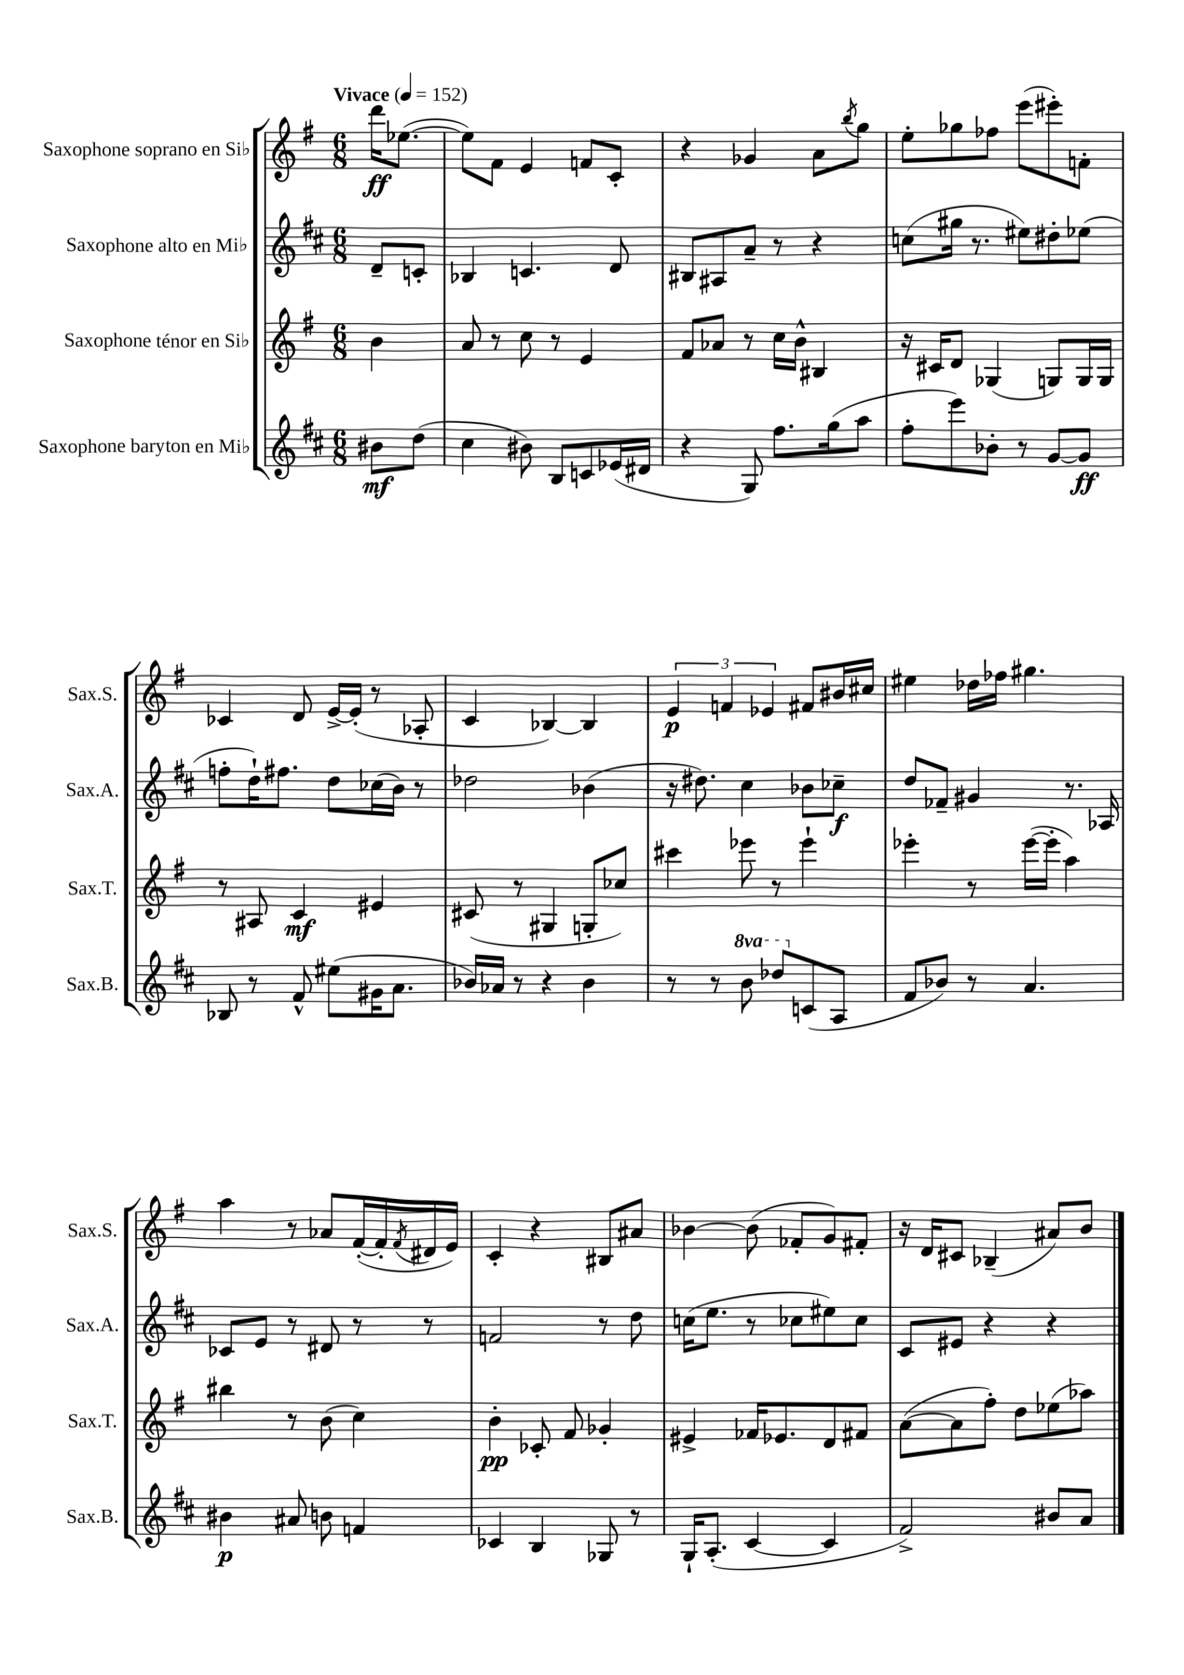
<<
\new StaffGroup <<
\new Staff = "s0" \with { instrumentName = "Saxophone soprano en Sib" shortInstrumentName = "Sax.S." } {
    \clef treble \key g \major \numericTimeSignature \time 6/8 \partial 4 \tempo "Vivace" 4 = 152
    d'''16\ff ees''8.~( |
    ees''8) fis'8 e'4 f'8 c'8-. |
    r4 ges'4 a'8 \acciaccatura { b''8 } g''8 |
    e''8-. ges''8 fes''8 e'''8( eis'''8-.) f'8-. |
    ces'4 d'8 e'16~-> e'16-.( r8 aes8-. |
    c'4 bes4~) bes4 |
    \tuplet 3/2 { e'4\p f'4 ees'4 } fis'8 bis'16 cis''16 |
    eis''4 des''16 fes''16 gis''4. |
    a''4 r8 aes'8 fis'16~-.( fis'16-. \acciaccatura { fis'8 } dis'16 e'16) |
    c'4-. r4 bis8 ais'8 |
    bes'4~ bes'8( fes'8-. g'8) fis'8-. |
    r16 d'16 cis'8 bes4--( ais'8) b'8 \bar "|." |
}
\new Staff = "s1" \with { instrumentName = "Saxophone alto en Mib" shortInstrumentName = "Sax.A." } {
    \clef treble \key d \major \numericTimeSignature \time 6/8 \partial 4
    d'8-- c'8-. |
    bes4 c'4. d'8 |
    bis8 ais8 a'8-- r8 r4 |
    c''8( gis''16 r8. eis''8) dis''8-. ees''8( |
    f''8-. d''16-!) fis''8. d''8 ces''16( b'16) r8 |
    des''2 bes'4( |
    r16 dis''8.) cis''4 bes'8 ces''8--\f |
    d''8 fes'8-- gis'4 r8. aes16 |
    ces'8 e'8 r8 dis'8 r8 r8 |
    f'2 r8 d''8 |
    c''16( e''8. r8 ces''8 eis''8) ces''8 |
    cis'8 eis'8 r4 r4 \bar "|." |
}
\new Staff = "s2" \with { instrumentName = "Saxophone ténor en Sib" shortInstrumentName = "Sax.T." } {
    \clef treble \key g \major \numericTimeSignature \time 6/8 \partial 4
    b'4 |
    a'8 r8 c''8 r8 e'4 |
    fis'8 aes'8 r8 c''16 b'16-^ bis4 |
    r16 cis'16 d'8 ges4( g8) g16 g16 |
    r8 ais8 c'4\mf eis'4 |
    cis'8( r8 gis4 g8-. ces''8) |
    cis'''4 ees'''8 r8 ees'''4-! |
    ees'''4-. r8 ees'''16~( ees'''16-. a''4) |
    bis''4 r8 b'8( c''4) |
    b'4-.\pp ces'8-. fis'8 ges'4-. |
    eis'4-> fes'16 ees'8. d'8 fis'8 |
    a'8~( a'8 fis''8-.) d''8 ees''8( aes''8) \bar "|." |
}
\new Staff = "s3" \with { instrumentName = "Saxophone baryton en Mib" shortInstrumentName = "Sax.B." } {
    \clef treble \key d \major \numericTimeSignature \time 6/8 \set Staff.ottavationMarkups = #ottavation-simple-ordinals \partial 4
    bis'8\mf d''8( |
    cis''4 bis'8) b8 c'8 ees'16( dis'16 |
    r4 g8) fis''8. g''16( a''8 |
    fis''8-. e'''8) bes'8-. r8 g'8~ g'8\ff |
    bes8 r8 fis'8-^ eis''8( gis'16 a'8. |
    bes'16) aes'16 r8 r4 bes'4 |
    r8 r8 \ottava #1 b''8 des'''8 \ottava #0 c'8( a8 |
    fis'8 bes'8) r8 a'4. |
    bis'4\p ais'8 b'8 f'4 |
    ces'4 b4 ges8 r8 |
    g16-! a8.-.( cis'4~ cis'4 |
    fis'2->) bis'8 a'8 \bar "|." |
}
>>
>>
\layout { \context { \Score \remove "Bar_number_engraver" } }
